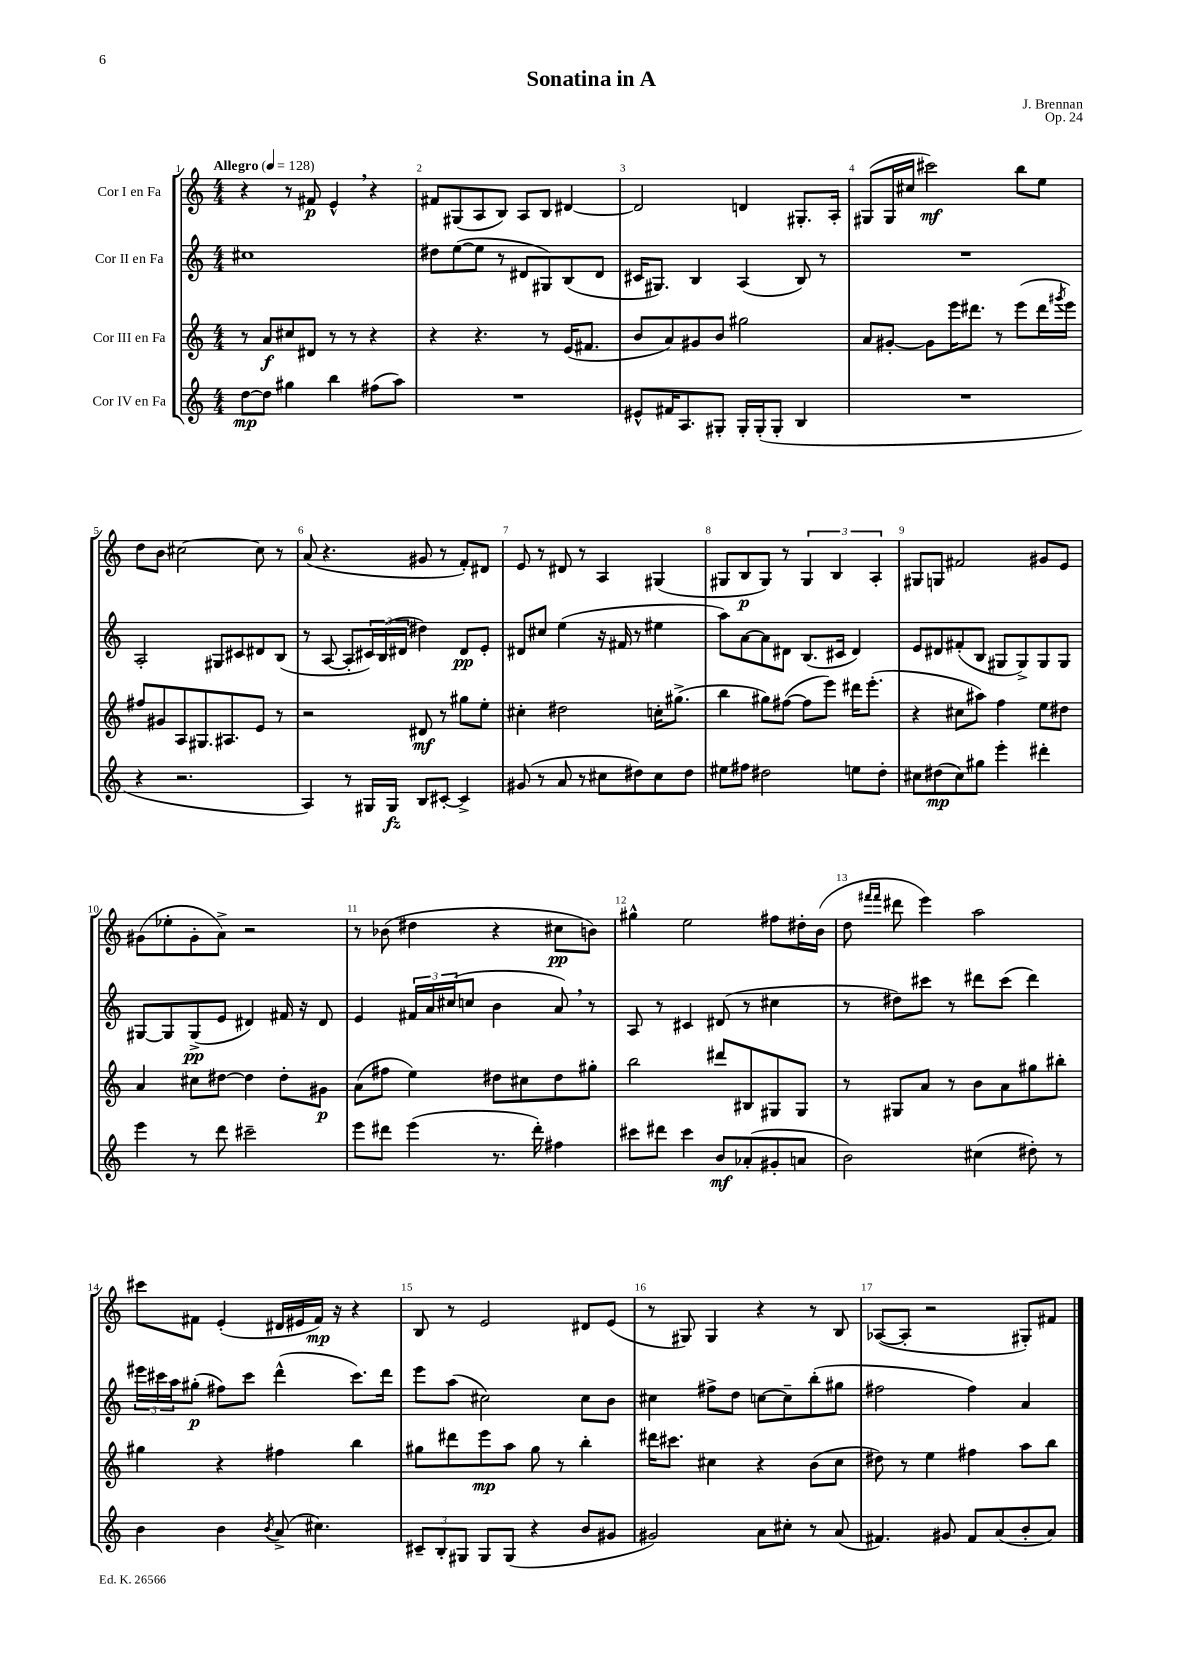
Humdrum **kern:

**kern	**dynam	**kern	**dynam	**kern	**dynam	**kern	**dynam
*part4	*part4	*part3	*part3	*part2	*part2	*part1	*part1
*staff4	*staff4	*staff3	*staff3	*staff2	*staff2	*staff1	*staff1
*I"Cor IV en Fa	*	*I"Cor III en Fa	*	*I"Cor II en Fa	*	*I"Cor I en Fa	*
*clefG2	*	*clefG2	*	*clefG2	*	*clefG2	*
*k[]	*	*k[]	*	*k[]	*	*k[]	*
*M4/4	*	*M4/4	*	*M4/4	*	*M4/4	*
*MM128	*	*MM128	*	*MM128	*	*MM128	*
=1	=1	=1	=1	=1	=1	=1	=1
!	!	!	!	!	!	!LO:TX:a:B:t=Allegro	!
[8dd\L	mp	8r	.	1cc#X	.	4r	.
8dd\J]	.	8a/L	f	.	.	.	.
4gg#X\	.	8cc#X/	.	.	.	8r	.
.	.	8d#X/J	.	.	.	8f#X/	p
4bb\	.	8r	.	.	.	4e^^,/	.
.	.	8r	.	.	.	.	.
(8ff#X\L	.	4r	.	.	.	4r	.
8aa\J)	.	.	.	.	.	.	.
=2	=2	=2	=2	=2	=2	=2	=2
1r	.	4r	.	8dd#X\L	.	8f#X/L	.
.	.	.	.	([8ee\	.	(8G#X/	.
.	.	4.r	.	8ee\J]	.	8A/	.
.	.	.	.	8r	.	8B/J)	.
.	.	.	.	8d#X/L	.	8A/L	.
.	.	8r	.	8G#X/)	.	8B/J	.
.	.	(16e/KL	.	(8B/	.	[4d#X/	.
.	.	8.f#X/J	.	.	.	.	.
.	.	.	.	8d#/J	.	.	.
=3	=3	=3	=3	=3	=3	=3	=3
8e#X^^/L	.	8b/L	.	16c#X/KL	.	2d#/]	.
.	.	.	.	8.G#X/J)	.	.	.
16f#X/K	.	8a/)	.	.	.	.	.
8.A/	.	.	.	.	.	.	.
.	.	8g#X/	.	4B/	.	.	.
8G#X'/J	.	8b/J	.	.	.	.	.
16G#'/LL	.	2gg#X\	.	(4A/	.	4dn/	.
(16G#'/J	.	.	.	.	.	.	.
8G#'/J	.	.	.	.	.	.	.
4B/	.	.	.	8B/)	.	8.G#X'/L	.
.	.	.	.	8r	.	.	.
.	.	.	.	.	.	16A'/Jk	.
=4	=4	=4	=4	=4	=4	=4	=4
1r	.	8a/L	.	1r	.	(8G#X/L	.
.	.	[8g#X'/J	.	.	.	16G#/L	.
.	.	.	.	.	.	16cc#X/JJ	.
.	.	8g#\L]	.	.	.	2ccc#X\)	mf
.	.	16eee\K	.	.	.	.	.
.	.	8.ddd#X\J	.	.	.	.	.
.	.	8r	.	.	.	.	.
.	.	(8eee\L	.	.	.	8bb\L	.
.	.	16ddd#\L	.	.	.	8ee\J	.
.	.	8qggg#X/	.	.	.	.	.
.	.	16eee\JJ)	.	.	.	.	.
!!LO:LB:g=z
=5	=5	=5	=5	=5	=5	=5	=5
4r	.	8ff#X/L	.	2A'/	.	8dd\L	.
.	.	8g#X/	.	.	.	8b\J	.
2.r	.	8A/	.	.	.	[2cc#X\	.
.	.	8.G#X/	.	.	.	.	.
.	.	.	.	8G#X/L	.	.	.
.	.	8.A#X/	.	.	.	.	.
.	.	.	.	8c#X/	.	.	.
.	.	8e/J	.	8d#X/	.	8cc#\]	.
.	.	8r	.	(8B/J	.	8r	.
=6	=6	=6	=6	=6	=6	=6	=6
4A/)	.	2r	.	8r	.	(8a/	.
.	.	.	.	[8A/	.	4.r	.
8r	.	.	.	8A'/L]	.	.	.
16G#X/LL	.	.	.	24c#X/L)	.	.	.
.	.	.	.	(24B/	.	.	.
16G#/JJ	fz	.	.	.	.	.	.
.	.	.	.	24d#X/JJ	.	.	.
8B/L	.	8d#X/	mf	4dd#X\)	.	8g#X/	.
[8c#X'/J	.	8r	.	.	.	8r	.
4c#^/]	.	8gg#X\L	.	8d#/L	pp	8f'/L)	.
.	.	8ee'\J	.	8e'/J	.	8d#X/J	.
=7	=7	=7	=7	=7	=7	=7	=7
(8g#X/	.	4cc#X'\	.	8d#X/L	.	8e/	.
8r	.	.	.	8cc#X/J	.	8r	.
8a/	.	2dd#X\	.	(4ee\	.	8d#X/	.
8r	.	.	.	.	.	8r	.
8cc#X\L	.	.	.	16r	.	4A/	.
.	.	.	.	16f#X/	.	.	.
8dd#X\)	.	.	.	8r	.	.	.
8cc#\	.	16ccn'\KL	.	4ee#X\	.	(4G#X/	.
.	.	(8.gg#X^\J	.	.	.	.	.
8dd#\J	.	.	.	.	.	.	.
=8	=8	=8	=8	=8	=8	=8	=8
8ee#X\L	.	4bb\	.	8aa\L)	.	8G#X/L	.
8ff#X\J	.	.	.	[8a\	.	8B/	p
2dd#X\	.	8gg#X\L)	.	8a\]	.	8G#/J)	.
.	.	([8ff#X\J	.	8d#X\J	.	8r	.
.	.	8ff#\L]	.	(8.B/L	.	6G#/	.
.	.	8eee\J)	.	.	.	.	.
.	.	.	.	.	.	6B/	.
.	.	.	.	16c#X/Jk	.	.	.
8een\L	.	16ddd#X\KL	.	4d#/)	.	.	.
.	.	(8.eee'\J	.	.	.	.	.
.	.	.	.	.	.	6A'/	.
8dd#'\J	.	.	.	.	.	.	.
=9	=9	=9	=9	=9	=9	=9	=9
8cc#X\L	.	4r	.	8e/L	.	8G#X/L	.
(8dd#X\	mp	.	.	8d#X/	.	8Gn/J	.
8cc#\)	.	8cc#X\L	.	(8f#X'/	.	2f#X/	.
8gg#X\J	.	8aa#X\J)	.	8B/J	.	.	.
4eee'\	.	4ff\	.	8G#X/L	.	.	.
.	.	.	.	8G#^/)	.	.	.
4ddd#X'\	.	8ee\L	.	8G#/	.	8g#X/L	.
.	.	8dd#X\J	.	8G#/J	.	8e/J	.
!!LO:LB:g=z
=10	=10	=10	=10	=10	=10	=10	=10
4eee\	.	4a/	.	[8G#X/L	.	(8g#X\L	.
.	.	.	.	8G#/]	.	8ee-X'\	.
8r	.	8cc#X\L	.	(8G#^/	pp	8g#'\	.
8ddd\	.	[8dd#X\J	.	8e/J	.	8a^\J)	.
2ccc#X~\	.	4dd#\]	.	4d#X/)	.	2r	.
.	.	8dd#'\L	.	16f#X/	.	.	.
.	.	.	.	16r	.	.	.
.	.	8g#X\J	p	8d#/	.	.	.
=11	=11	=11	=11	=11	=11	=11	=11
8eee\L	.	(8a\L	.	4e/	.	8r	.
8ddd#X\J	.	8ff#X\J	.	.	.	(8b-X\	.
(4eee\	.	4ee\)	.	24f#X/LL	.	4dd#X\	.
.	.	.	.	24a/	.	.	.
.	.	.	.	(24cc#X/J	.	.	.
.	.	.	.	8ccn/J	.	.	.
8.r	.	8dd#X\L	.	4b\	.	4r	.
.	.	8cc#X\	.	.	.	.	.
16ddd#'\)	.	.	.	.	.	.	.
4ff#X\	.	8dd#\	.	8a,/)	.	8cc#X\L	pp
.	.	8gg#X'\J	.	8r	.	8bn\J)	.
=12	=12	=12	=12	=12	=12	=12	=12
8ccc#X\L	.	2bb\	.	8A/	.	4gg#X^^\	.
8ddd#X\J	.	.	.	8r	.	.	.
4ccc#\	.	.	.	4c#X/	.	2ee\	.
8b/L	mf	8ddd#X/L	.	(8d#X/	.	.	.
(8a-X'/	.	8B#X/	.	8r	.	.	.
8g#X'/	.	8G#X/	.	4cc#X\	.	8ff#X\L	.
8an/J	.	8G#/J	.	.	.	16dd#X'\L	.
.	.	.	.	.	.	(16b\JJ	.
=13	=13	=13	=13	=13	=13	=13	=13
2b\)	.	8r	.	8r	.	8dd\	.
.	.	.	.	.	.	16qqfff#X/LL	.
.	.	.	.	.	.	16qqfff#/JJ	.
.	.	8G#X/L	.	8dd#X\L)	.	8ddd#X\	.
.	.	8a/J	.	8ccc#X\J	.	4eee\)	.
.	.	8r	.	8r	.	.	.
(4cc#X\	.	8b\L	.	8ddd#X\L	.	2aa\	.
.	.	8a\	.	(8ccc#\J	.	.	.
8dd#X'\)	.	8gg#X\	.	4ddd#\)	.	.	.
8r	.	8bb#X'\J	.	.	.	.	.
!!LO:LB:g=z
=14	=14	=14	=14	=14	=14	=14	=14
4b\	.	4gg#X\	.	24eee#X\LL	.	8ccc#X\L	.
.	.	.	.	24ccc#X\	.	.	.
.	.	.	.	24aa\J	.	.	.
.	.	.	.	(8gg#X'\J	p	8f#X\J	.
4b\	.	4r	.	8ff#X\L)	.	(4e'/	.
.	.	.	.	8ccc#\J	.	.	.
8qb/	.	.	.	.	.	.	.
(8a^/	.	4ff#X\	.	(4ddd^^\	.	16d#X/LL	.
.	.	.	.	.	.	16e#X/	.
4.cc#X\)	.	.	.	.	.	16f#/JJ)	mp
.	.	.	.	.	.	16r	.
.	.	4bb\	.	8.ccc#\L)	.	4r	.
.	.	.	.	16ddd\Jk	.	.	.
=15	=15	=15	=15	=15	=15	=15	=15
12c#X~/L	.	8gg#X\L	.	8eee\L	.	8B/	.
12B'/	.	.	.	.	.	.	.
.	.	8ddd#X\	.	(8aa\J	.	8r	.
12G#X/J	.	.	.	.	.	.	.
8G#/L	.	8eee\	mp	2cc#X\)	.	2e/	.
(8G#/J	.	8aa\J	.	.	.	.	.
4r	.	8gg#\	.	.	.	.	.
.	.	8r	.	.	.	.	.
8b/L	.	4bb'\	.	8cc#\L	.	8d#X/L	.
8g#X/J	.	.	.	8b\J	.	(8e/J	.
=16	=16	=16	=16	=16	=16	=16	=16
2g#X/)	.	16ddd#X\KL	.	4cc#X\	.	8r	.
.	.	8.ccc#X\J	.	.	.	.	.
.	.	.	.	.	.	8G#X/)	.
.	.	4cc#X\	.	8ff#X^\L	.	4G#/	.
.	.	.	.	8dd\J	.	.	.
8a\L	.	4r	.	[8ccn\L	.	4r	.
8cc#X'\J	.	.	.	8cc~\]	.	.	.
8r	.	(8b\L	.	(8bb'\	.	8r	.
(8a/	.	8cc#\J	.	8gg#X\J	.	8B/	.
=17	=17	=17	=17	=17	=17	=17	=17
4.f#X/)	.	8dd#X\)	.	2ff#X\	.	([8A-X/L	.
.	.	8r	.	.	.	8A-'/J]	.
.	.	4ee\	.	.	.	2r	.
8g#X/	.	.	.	.	.	.	.
8f#/L	.	4ff#X\	.	4ff#\)	.	.	.
(8a/	.	.	.	.	.	.	.
8b'/	.	8aa\L	.	4a/	.	8G#X'/L)	.
8a/J)	.	8bb\J	.	.	.	8f#X/J	.
==	==	==	==	==	==	==	==
*-	*-	*-	*-	*-	*-	*-	*-
